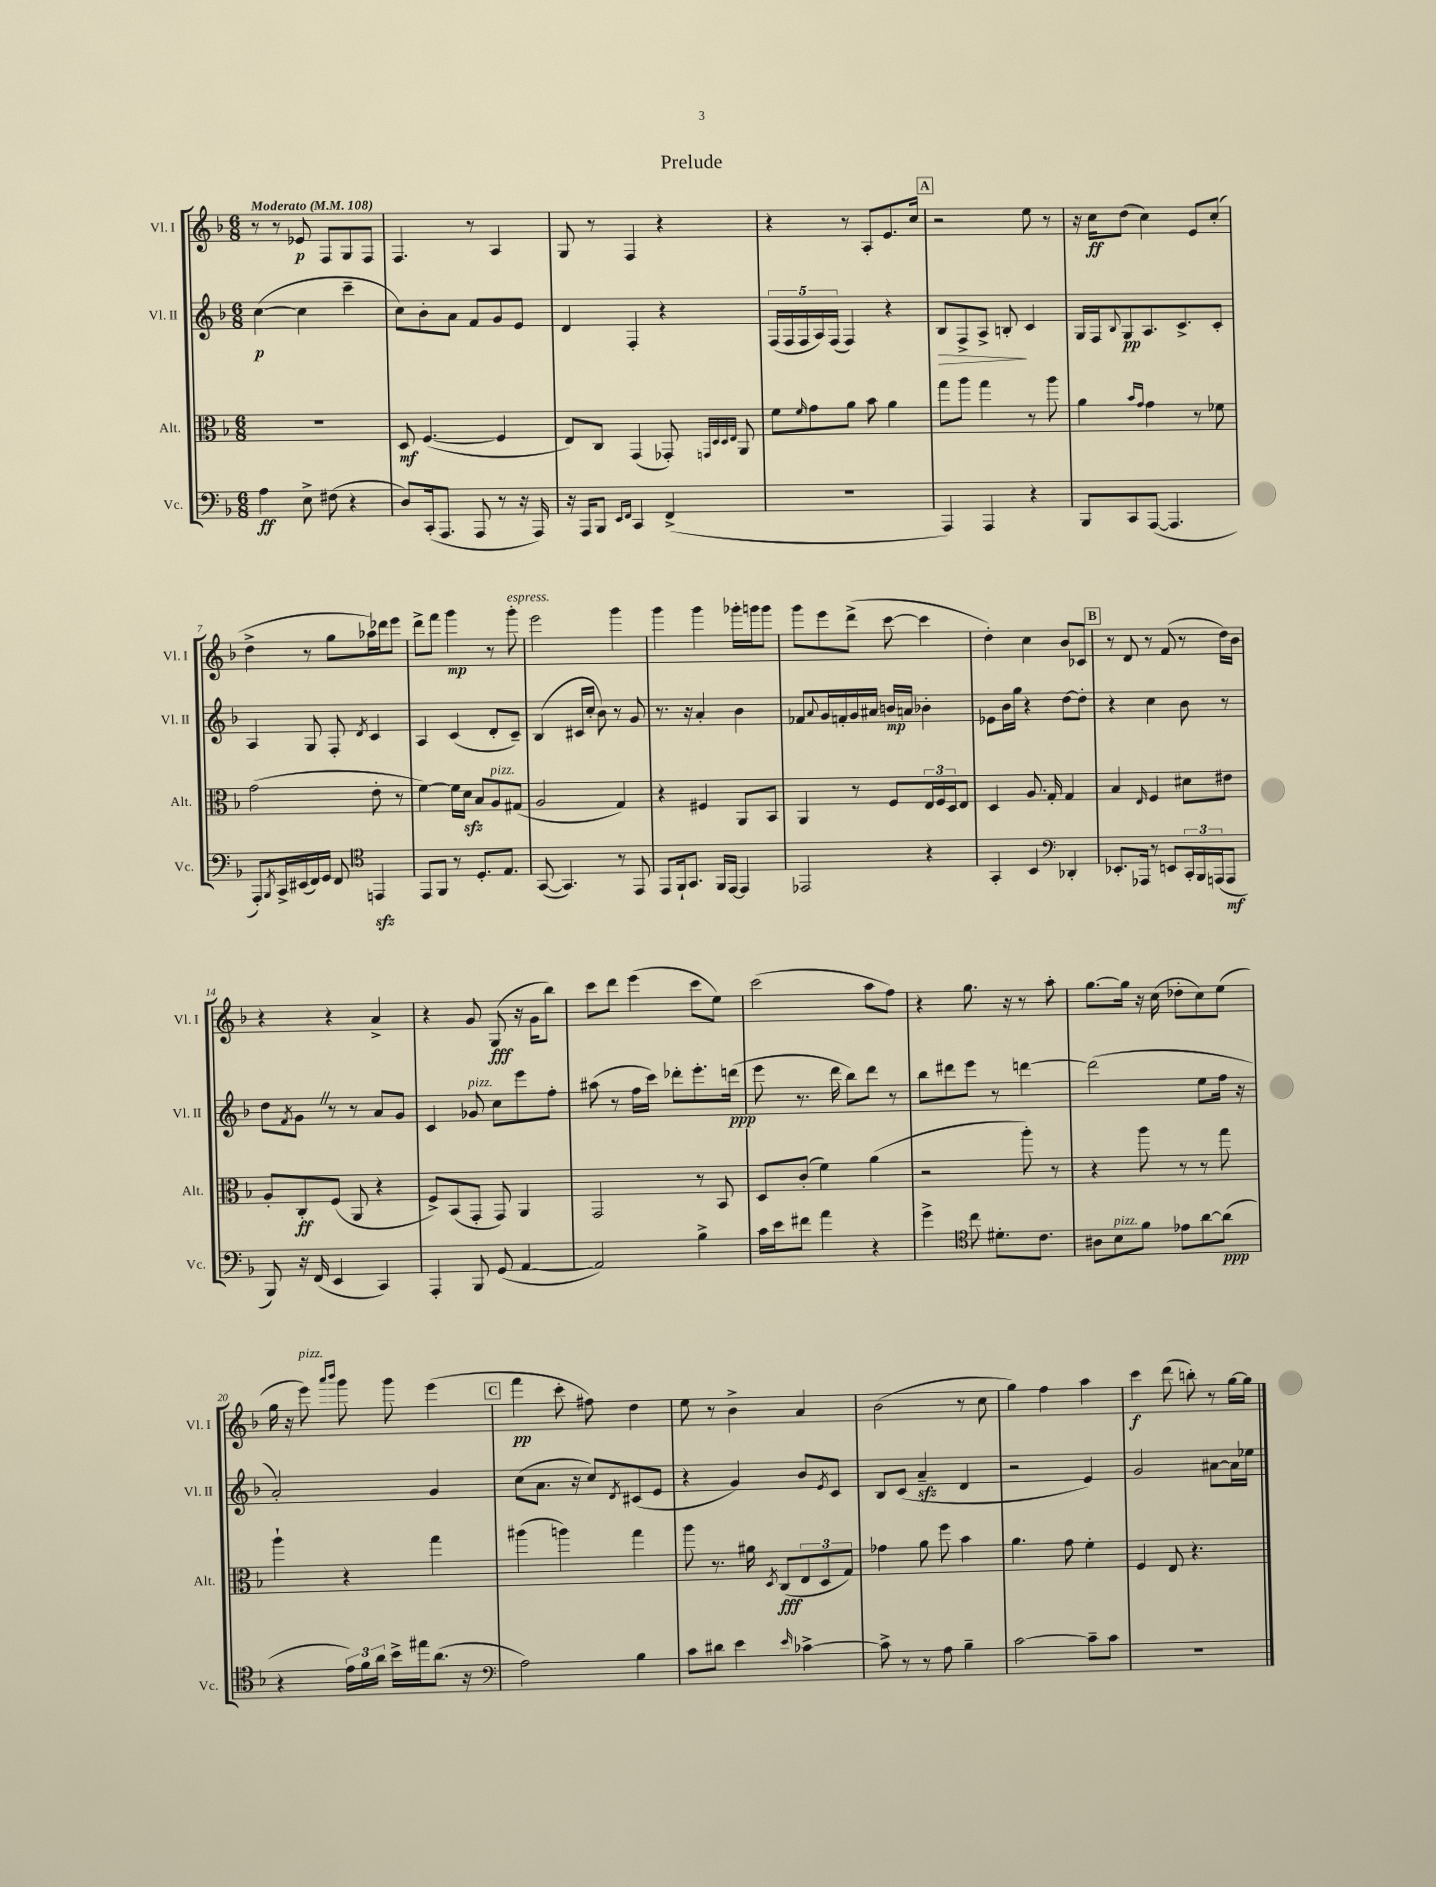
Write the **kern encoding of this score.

**kern	**kern	**kern	**kern
*staff4	*staff3	*staff2	*staff1
*clefF4	*clefC3	*clefG2	*clefG2
*k[b-]	*k[b-]	*k[b-]	*k[b-]
*M6/8	*M6/8	*M6/8	*M6/8
*MM108	*MM108	*MM108	*MM108
4A	2.r	([4cc	8r
.	.	.	8r
8E^	.	4cc]	8e-
(8F#	.	.	8F
4r	.	4ccc~	8G
.	.	.	8F
=	=	=	=
8D)	8D	8cc)	4.F
(16CC'	([4.F	8b-'	.
8.AAA	.	.	.
.	.	8a	.
8AAA	.	8f	8r
8r	4F]	8g	4A
16r	.	8e	.
16AAA)	.	.	.
=	=	=	=
16r	8E)	4d	8G
16AAA	.	.	.
8BBB-	8C	.	8r
16qqEE	.	.	.
16qqFF	.	.	.
4CC	(4GG	4F'	4F
(4FF^	8GG-')	4r	4r
.	32qqGG	.	.
.	32qqD	.	.
.	32qqD	.	.
.	32qqE	.	.
.	8AA	.	.
=	=	=	=
2.r	8f	(20F	4r
.	.	20F	.
.	.	20F	.
.	16qqf	.	.
.	8g	.	.
.	.	20A)	.
.	.	(20F	.
.	8a	4F)	8r
.	8b-	.	8A'
.	4a	4r	8.e
.	.	.	16cc
=	=	=	=
4AAA)	8gg	8B-	2r
.	8aa	8F^	.
4AAA	4gg	8A^	.
.	.	8B'	.
4r	8r	4c	8ee
.	8aa	.	8r
=	=	=	=
8BBB-	4a	16G	16r
.	.	16F	16cc
.	.	8qqB-	.
8CC	.	8G	(8dd
.	16qqb-	.	.
.	16qqg	.	.
([8AAA	4g	8.A	4cc)
4.AAA]	.	.	.
.	.	8.c^	.
.	8r	.	8e
.	8f-	8c'	(8cc'
=	=	=	=
8AAA')	(2g	4A	4dd^
8qBBB-	.	.	.
16CC^	.	.	.
(16EE#	.	.	.
16FF)	.	8G	8r
16GG	.	.	.
8FF	.	8F'	8gg
*clefC4	*	*	*
.	.	8qd	.
4EE	8e'	4c	16aa-)
.	.	.	16ddd-
.	8r	.	8eee
=	=	=	=
8EE	[4f)	4A	8ddd^
8FF	.	.	8fff
8r	16f]	(4c	4ggg
.	16d	.	.
8.D'	8B-	.	.
.	8A	8d'	8r
8.E	.	.	.
.	(8G#	8c~)	8ggg'
=	=	=	=
([8GG	2A	(4B-	2eee
4.GG])	.	.	.
.	.	16c#	.
.	.	16cc'	.
.	.	8b-)	.
8r	4G)	8r	4ggg
8EE	.	8g	.
=	=	=	=
8EE	4r	8.r	4ggg
16FF`	.	.	.
8.GG	.	16r	.
.	4F#	4a'	4ggg
16FF	.	.	.
[16EE	.	.	.
4EE]	8AA	4b-	16ggg-'
.	.	.	16ggg
.	8BB-	.	8ggg
=	=	=	=
2EE-	4AA	8f-	8ggg
.	.	8qqa	.
.	.	16g	8eee
.	.	16f'	.
.	8r	16g	(8ddd^
.	.	16a#	.
.	8F	16b	[8ccc
.	.	16a	.
4r	24E	4b-'	4ccc]
.	24F	.	.
.	24D	.	.
.	8E	.	.
=	=	=	=
4GG'	4D	8e-	4dd')
.	.	16b-	.
.	.	16gg	.
4BB-	8.A	4r	4cc
.	16G'	.	.
*clefF4	*	*	*
4DD-'	4G	[8dd	8b-
.	.	8dd']	8c-
=	=	=	=
8.EE-'	4B-	4r	8r
.	.	.	8d
16AAA-	.	.	.
.	16qqE	.	.
8r	4F	4cc	8r
8EE	.	.	(8f
24CC'	8d#	8b-	8r
24BBB-	.	.	.
(24AAA	.	.	.
8AAA	8e#	8r	16dd)
.	.	.	16b-
=	=	=	=
8BBB-)	8A'	8dd	4r
.	.	8qf	.
16r	8C'	8g	.
(16FF	.	.	.
4EE	(8F	8r	4r
.	8AA	8r	.
4CC)	4r	8a	4a^
.	.	8g	.
=	=	=	=
4AAA'	8F^)	4c	4r
.	(8BB-	.	.
8BBB-	8GG'	8g-	8g
(8GG	8GG)	8cc	(8G
[4AA	4AA	8eee	16r
.	.	.	16g
.	.	8ff'	8bb-)
=	=	=	=
2AA])	2GG	(8aa#	8ccc
.	.	8r	8ddd
.	.	16ff	(4eee
.	.	16ccc)	.
.	.	8ddd-'	.
4B-^	8r	8.eee'	8ccc
.	8BB-	.	8ee)
.	.	(16ddd	.
=	=	=	=
16c	8D	8eee	(2ccc
16e	.	.	.
8f#	(8c'	8.r	.
4a	4f)	.	.
.	.	16ddd	.
.	.	8bb-)	.
4r	(4a	8ddd	8aa
.	.	8r	8ff)
=	=	=	=
4g^	2r	8bb-	4r
.	.	8ddd#	.
*clefC4	*	*	*
8cc	.	8eee	8.gg
8.d#'	.	8r	.
.	.	.	16r
.	8aa')	[4ddd	8r
8.c	.	.	.
.	8r	.	8aa'
=	=	=	=
8A#	4r	(2ddd]	[8.gg
8B-	.	.	.
.	.	.	16gg]
8f	8aa	.	16r
.	.	.	(16cc
8e-	8r	.	8dd-'
[8a	8r	8ee	8cc)
(8a]	8gg	16ff	(8ee
.	.	16r	.
=	=	=	=
4r	4aa`	2a')	16gg
.	.	.	16r
.	.	.	8eee)
.	.	.	16qqaaa
.	.	.	16qqbbb-
24e)	4r	.	8ggg
24f	.	.	.
24a	.	.	.
16b-^	.	.	8ggg
16ee#	.	.	.
(8.a	4gg	4g	(4eee
16r	.	.	.
=	=	=	=
*clefF4	*	*	*
2A)	(4aa#	(8cc	4fff
.	.	8.a	.
.	4aa)	.	8ccc'
.	.	16r	.
.	.	8cc)	8ff#)
.	.	8qd	.
4B-	4gg	(8c#	4dd
.	.	8e	.
=	=	=	=
8c	8aa	4r	8ee
8d#	8.r	.	8r
4e	.	4g)	4b-^
.	16a#	.	.
.	8qD	.	.
.	(8C	.	.
16qqe	.	.	.
[4c-^	12E	8b-	4a
.	12D	.	.
.	.	8qe	.
.	.	8c	.
.	12G)	.	.
=	=	=	=
8c-^]	4g-	8B-	(2b-
8r	.	(8c	.
8r	8a	4a~	.
8A	8ff	.	.
4B-~	4b-	4d	8r
.	.	.	8cc
=	=	=	=
[2c	4.a	2r	4gg)
.	.	.	4ff
.	8g	.	.
8c~]	4f'	4e)	4aa
8c	.	.	.
=	=	=	=
2.r	4F	2g	4ccc
.	8E	.	(8ddd
.	4.r	.	8bb')
.	.	[8a#	8r
.	.	16a#]	[16gg
.	.	16ee-	16gg]
==	==	==	==
*-	*-	*-	*-
